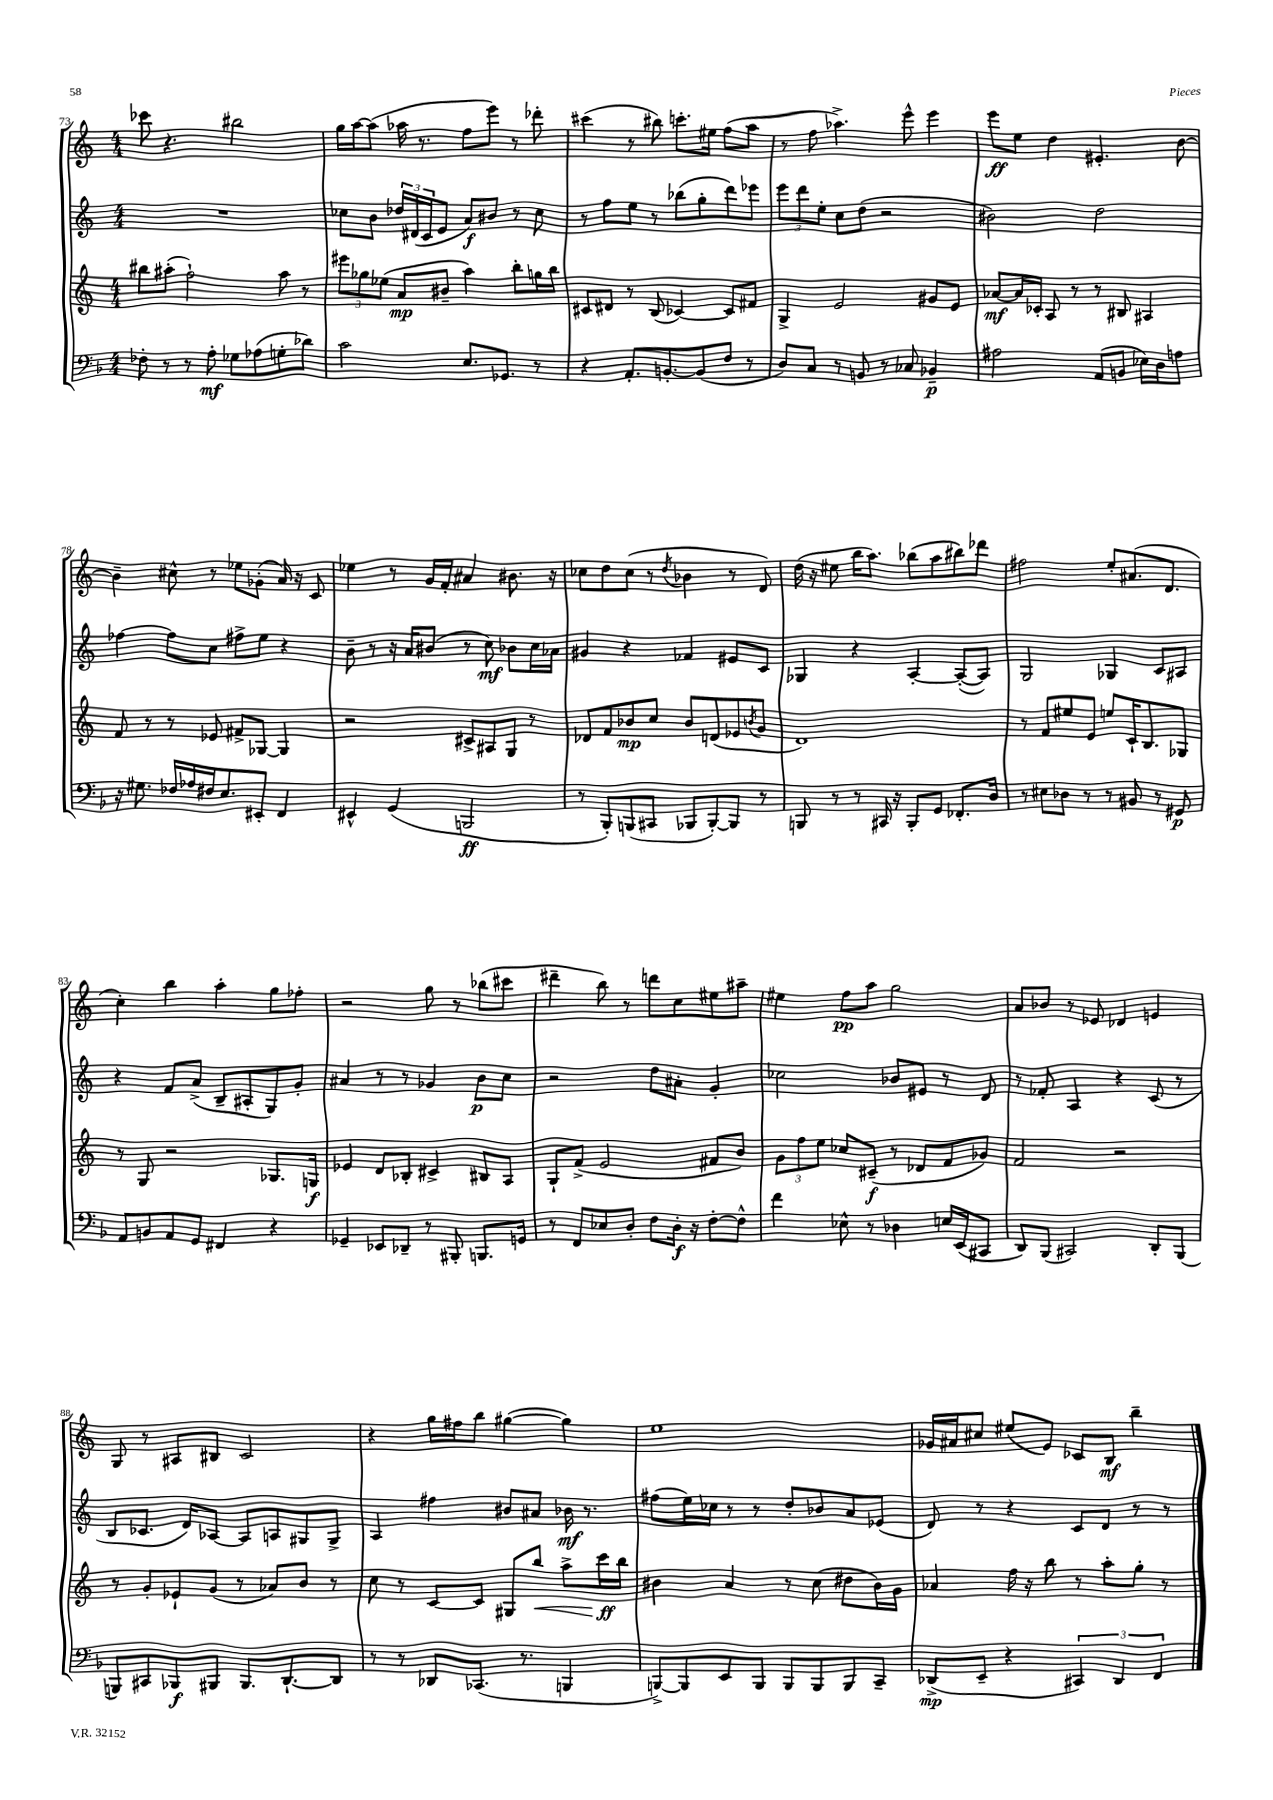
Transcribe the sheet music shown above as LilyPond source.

<<
\new StaffGroup <<
\new Staff = "s0" {
    \clef treble \key c \major \numericTimeSignature \time 4/4
    ces'''8 r4. bis''2 |
    g''16 a''16~ a''8( aes''16 r8. f''8 e'''8) r8 des'''8-. |
    cis'''4( r8 bis''8) c'''8.-. eis''16 f''8( a''8 |
    r8 f''8 aes''4.->) e'''8-^ e'''4 |
    e'''8\ff e''8 d''4 eis'4.-. b'8~ |
    b'4-- cis''8-^ r8 ees''8 ges'8-.( a'16) r16 c'8 |
    ees''4 r8 g'16 f'16-. ais'4 bis'8. r16 |
    ces''8 d''8 ces''8( r8 \acciaccatura { d''8 } bes'4 r8 d'8) |
    d''16( r16 eis''8 b''16 a''8.) bes''8( a''8 bis''8) des'''8 |
    fis''2 e''8-. ais'8.( d'8. |
    c''4-.) b''4 a''4-. g''8 fes''8-. |
    r2 g''8 r8 bes''8( cis'''8 |
    dis'''4-- b''8) r8 d'''8 c''8 eis''8 ais''8-- |
    eis''4 f''8\pp a''8 g''2 |
    a'8 bes'8 r8 ees'8 des'4 e'4 |
    g8 r8 ais8 bis8 c'2 |
    r4 g''16 fis''16 b''8 gis''4~( gis''4) |
    e''1 |
    ges'16 ais'16 cis''8 eis''8( e'8) ces'8 b8\mf b''4-- \bar "|." |
}
\new Staff = "s1" {
    \clef treble \key c \major \numericTimeSignature \time 4/4
    R1 |
    ces''8 b'8 \tuplet 3/2 { des''16 dis'16( c'16 } e'8 a'8\f) bis'8 r8 ces''8 |
    r8 f''8 e''8 r8 bes''8( g''8-. d'''8) ees'''8 |
    \tuplet 3/2 { e'''8 d'''8 e''8-. } c''8 d''8( r2 |
    bis'2) d''2 |
    fes''4~ fes''8 c''8 fis''8-> e''8 r4 |
    b'8-- r8 r16 a'16 bis'8( r8 c''8\mf) bes'8 c''16 aes'16 |
    gis'4 r4 fes'4 eis'8 c'8 |
    ges4 r4 a4~-. a8~-.( a8) |
    g2 ges4 c'8 ais8 |
    r4 f'8 a'8->( b8-- ais8-. g8) g'8-. |
    ais'4 r8 r8 ges'4 b'8\p c''8 |
    r2 d''8 ais'8-. g'4-. |
    ces''2 bes'8 eis'8 r8 d'8 |
    r8 fes'8-. a4 r4 c'8( r8 |
    b8 ces'8. d'16) aes8~ aes8 a8 gis8 gis8-> |
    a4 fis''4 bis'8 ais'8 bes'16\mf r8. |
    fis''8( e''16) ces''16 r8 r8 d''8-. bes'8 a'8 ees'8( |
    d'8) r8 r4 c'8 d'8 r8 r8 \bar "|." |
}
\new Staff = "s2" {
    \clef treble \key c \major \numericTimeSignature \time 4/4
    bis''8 ais''8-.( f''2-!) ais''8 r8 |
    \tuplet 3/2 { eis'''8 ges''8 ees''8( } a'8\mp bis'8-- a''4) b''8-. g''16 b''16 |
    cis'8 dis'8 r8 b8( ces'4~) ces'8 fis'8 |
    g4-> e'2 gis'8 e'8 |
    aes'8~\mf aes'16 ces'16-. a8 r8 r8 bis8 ais4 |
    f'8 r8 r8 ees'8 fis'8-> ges8~ ges4 |
    r2 cis'8-> ais8 g8 r8 |
    des'8 f'8 bes'8\mp c''8 bes'8 d'8( ees'8 \acciaccatura { b'8 } g'8 |
    d'1) |
    r8 f'8 eis''8 e'8 e''8 c'16-! b8. ges8 |
    r8 g8 r2 ges8. g16\f |
    ees'4 d'8 bes8-. cis'4-> bis8 a8 |
    g8-! f'8->( e'2 fis'8 b'8) |
    \tuplet 3/2 { g'8 f''8 e''8 } ces''8 cis'8--\f( r8 des'8 f'8 ges'8) |
    f'2 r2 |
    r8 g'8-. ees'8-! g'8( r8 aes'8) b'8 r8 |
    c''8 r8 c'8~ c'8 gis8 b''8\< a''8-> c'''16\ff\! b''16 |
    bis'4 a'4 r8 c''8( dis''8 bis'16) g'16 |
    aes'4 f''16 r16 b''8 r8 a''8-. g''8-. r8 \bar "|." |
}
\new Staff = "s3" {
    \clef bass \key f \major \numericTimeSignature \time 4/4
    fes8-. r8 r8 a8-.\mf ges8 aes8( g8-. des'8) |
    c'2 e8. ges,8. r8 |
    r4 a,8.-. b,8.~-. b,8( f8 r8 |
    d8) c8 r8 b,8 r8 ces8 bes,4--\p |
    ais2 a,8( b,8 ees16) d16 a8 |
    r16 gis8. fes16 aes16 fis16 e8. eis,8-. f,4 |
    eis,4-^ g,4( b,,2\ff |
    r8 bes,,8-.) b,,8( cis,8 bes,,8 bes,,8~-.) bes,,8 r8 |
    b,,8 r8 r8 cis,16 r16 b,,8-. g,8 fes,8.-. d16 |
    r8 eis8 des8 r8 r8 bis,8 r8 gis,8\p |
    a,8 b,8 a,8 g,8 fis,4 r4 |
    ges,4-- ees,8 des,8-- r8 bis,,8-. b,,8. g,16 |
    r8 f,8 ees8 d8-. f8 d16-.\f r16 f8~-. f8-^ |
    f'4 ees8-^ r8 des4 e16 e,16( cis,8 |
    d,8) bes,,8( cis,2) d,8-. bes,,8( |
    b,,8) cis,8 bes,,8\f bis,,8 bis,,8. d,8.~-! d,8 |
    r8 r8 des,8 ces,8.( r8. b,,4 |
    b,,8~->) b,,8 e,8 b,,8 b,,8 b,,8 b,,8 c,8-- |
    des,8->\mp( e,8-- r4 \tuplet 3/2 { cis,4) des,4 f,4 } \bar "|." |
}
>>
>>
\layout { \context { \Score currentBarNumber = #73 } }
